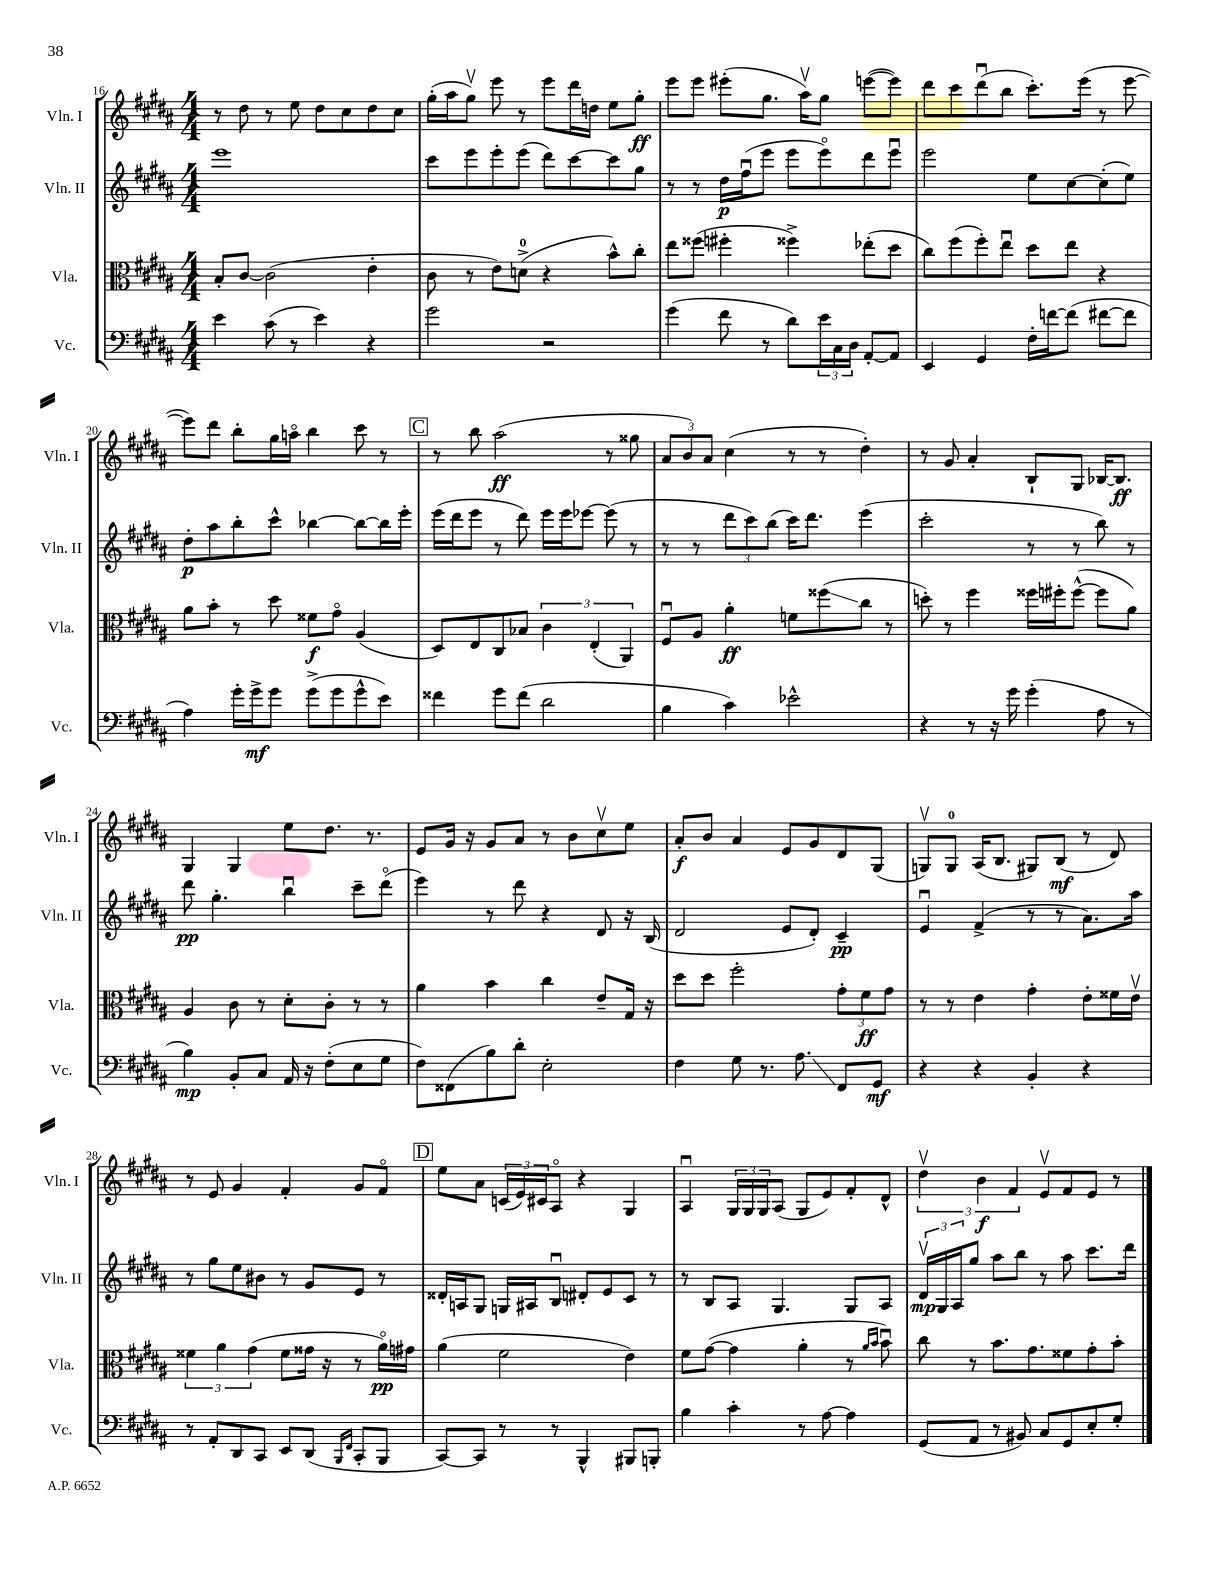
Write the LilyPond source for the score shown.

<<
\new StaffGroup <<
\new Staff = "s0" \with { instrumentName = "Vln. I" shortInstrumentName = "Vln. I" } {
    \clef treble \key b \major \numericTimeSignature \time 4/4
    r8 dis''8 r8 e''8 dis''8 cis''8 dis''8 cis''8 |
    gis''16-.( ais''16 gis''8\upbow) e'''8 r8 e'''8 dis'''16 d''16 e''8 gis''8-.\ff |
    e'''8 e'''8 eis'''8-.( gis''8. ais''16\upbow) gis''8 e'''8~( e'''8) |
    dis'''8 cis'''8 dis'''8\downbow( b''8 cis'''8.-.) e'''16( r8 e'''8~ |
    e'''8) dis'''8 b''8-. gis''16 a''16\flageolet b''4 cis'''8 r8 |
    \mark \markup { \box "C" } r8 b''8 ais''2\ff( r8 gisis''8 |
    \tuplet 3/2 { ais'8 b'8) ais'8 } cis''4( r8 r8 dis''4-.) |
    r8 gis'8 ais'4-. b8-! gis8 bes16~ bes8.\ff |
    gis4 gis4 e''8 dis''8. r8. |
    e'8 gis'16 r16 gis'8 ais'8 r8 b'8 cis''8\upbow e''8 |
    ais'8-.\f b'8 ais'4 e'8 gis'8 dis'8 gis8( |
    g8\upbow) g8-0 ais16( b8. gis8) b8\mf( r8 dis'8) |
    r8 e'8 gis'4 fis'4-. gis'8 fis'8\flageolet |
    \mark \markup { \box "D" } e''8 ais'8 \tuplet 3/2 { c'16( e'16) cis'16 } ais8\flageolet r4 gis4 |
    ais4\downbow \tuplet 3/2 { gis16 gis16 gis16 } ais8( gis8 e'8) fis'8-. dis'8-^ |
    \tuplet 3/2 { dis''4\upbow b'4\f fis'4 } e'8\upbow fis'8 e'8 r8 \bar "|." |
}
\new Staff = "s1" \with { instrumentName = "Vln. II" shortInstrumentName = "Vln. II" } {
    \clef treble \key b \major \numericTimeSignature \time 4/4
    e'''1 |
    cis'''8 e'''8 e'''8-. e'''8( dis'''8) cis'''8~ cis'''8 gis''8 |
    r8 r8 dis''16\p fis''16\downbow( e'''8 e'''8 e'''8\flageolet) dis'''8 e'''8\downbow |
    e'''2 e''8 cis''8~ cis''8-.( e''8) |
    dis''8-.\p ais''8 b''8-. cis'''8-^ bes''4~ bes''8~ bes''16 e'''16-. |
    \mark \markup { \box "C" } e'''16( dis'''16 e'''8 r8 dis'''8) e'''16 e'''16 ees'''8~ ees'''8( r8 |
    r8 r8 \tuplet 3/2 { dis'''8 cis'''8) b''8( } cis'''16) dis'''8. e'''4( |
    cis'''2-. r8 r8 b''8) r8 |
    dis'''8\pp gis''4.-. b''4\downbow cis'''8-- dis'''8\flageolet( |
    e'''4) r8 dis'''8 r4 dis'8 r16 b16( |
    dis'2 e'8 dis'8-.) cis'4--\pp |
    e'4\downbow fis'4->( r8 r8 ais'8.) ais''16 |
    r8 gis''8 e''8 bis'8 r8 gis'8 e'8 r8 |
    \mark \markup { \box "D" } disis'16-. a16 gis8 g16 ais16 b8\downbow dis'8-. e'8 cis'8 r8 |
    r8 b8 ais8 gis4. gis8 ais8 |
    \tuplet 3/2 { dis'16\upbow\mp gis16 ais16 } gis''8 ais''8 b''8 r8 ais''8 cis'''8. dis'''16 \bar "|." |
}
\new Staff = "s2" \with { instrumentName = "Vla." shortInstrumentName = "Vla." } {
    \clef alto \key b \major \numericTimeSignature \time 4/4
    b8-. cis'8~ cis'2( e'4-. |
    cis'8 r8 e'8) d'8-0->( r4 b'8-^) cis''8-. |
    e''8 fisis''8( fis''4-. fisis''4->) ees''8-.( dis''8 |
    cis''8) fis''8( fis''8-.) e''8\downbow dis''8 e''8 r4 |
    ais'8 b'8-. r8 dis''8 fisis'8\f gis'8\flageolet ais4( |
    \mark \markup { \box "C" } dis8) e8 cis8 bes8 \tuplet 3/2 { cis'4 e4-.( ais,4) } |
    fis8\downbow ais8 ais'4-.\ff f'8 fisis''8\glissando( cis''8 r8 |
    d''8-.) r8 fis''4 fisis''16 fis''16-. fis''8~-^( fis''8 ais'8) |
    ais4 cis'8 r8 dis'8-. cis'8-. r8 r8 |
    ais'4 b'4 cis''4 e'8-- gis16 r16 |
    dis''8 dis''8 fis''2-. \tuplet 3/2 { gis'8-. fis'8\ff gis'8 } |
    r8 r8 e'4 gis'4-. e'8-. fisis'16 e'16\upbow |
    \tuplet 3/2 { fisis'4 ais'4 gis'4( } fisis'8 gisis'16 r16 r8 ais'16\flageolet\pp) gis'16 |
    \mark \markup { \box "D" } ais'4( fis'2 e'4) |
    fis'8 gis'8~( gis'4 ais'4-. r8 \grace { ais'16 b'16 } b'8\downbow) |
    cis''8 r8 b'8. gis'8. fisis'8 gis'8-. b'8-. \bar "|." |
}
\new Staff = "s3" \with { instrumentName = "Vc." shortInstrumentName = "Vc." } {
    \clef bass \key b \major \numericTimeSignature \time 4/4
    e'4 cis'8( r8 e'4) r4 |
    gis'2 r2 |
    gis'4( fis'8 r8 dis'8) \tuplet 3/2 { e'16 cis16 dis16 } ais,8~-. ais,8 |
    e,4 gis,4 fis16-. f'16~ f'8( fis'8~ fis'8 |
    ais4) gis'16-. gis'16->\mf gis'8 gis'8->( gis'8 gis'8-^ e'8) |
    \mark \markup { \box "C" } fisis'4 gis'8 fisis'8( dis'2 |
    b4 cis'4) ees'2-^ |
    r4 r8 r16 gis'16 gis'4-.( ais8 r8 |
    b4\mp) b,8-. cis8 ais,16 r16 fis8-.( e8 gis8 |
    fis8) fisis,8( b8) dis'8-. e2-. |
    fis4 gis8 r8. ais8.\glissando fis,8 gis,8\mf |
    r4 r4 b,4-. r4 |
    r8 ais,8-. dis,8 cis,8 e,8 dis,8( \grace { b,,16 fis,16 } cis,8-. b,,8 |
    \mark \markup { \box "D" } cis,8~) cis,8 r8 r8 b,,4-^ bis,,8 b,,8-. |
    b4 cis'4-. r8 ais8~ ais4 |
    gis,8( ais,8 r8 bis,8) cis8 gis,8 e8-. gis8-. \bar "|." |
}
>>
>>
\layout { \context { \Score currentBarNumber = #16 } }
